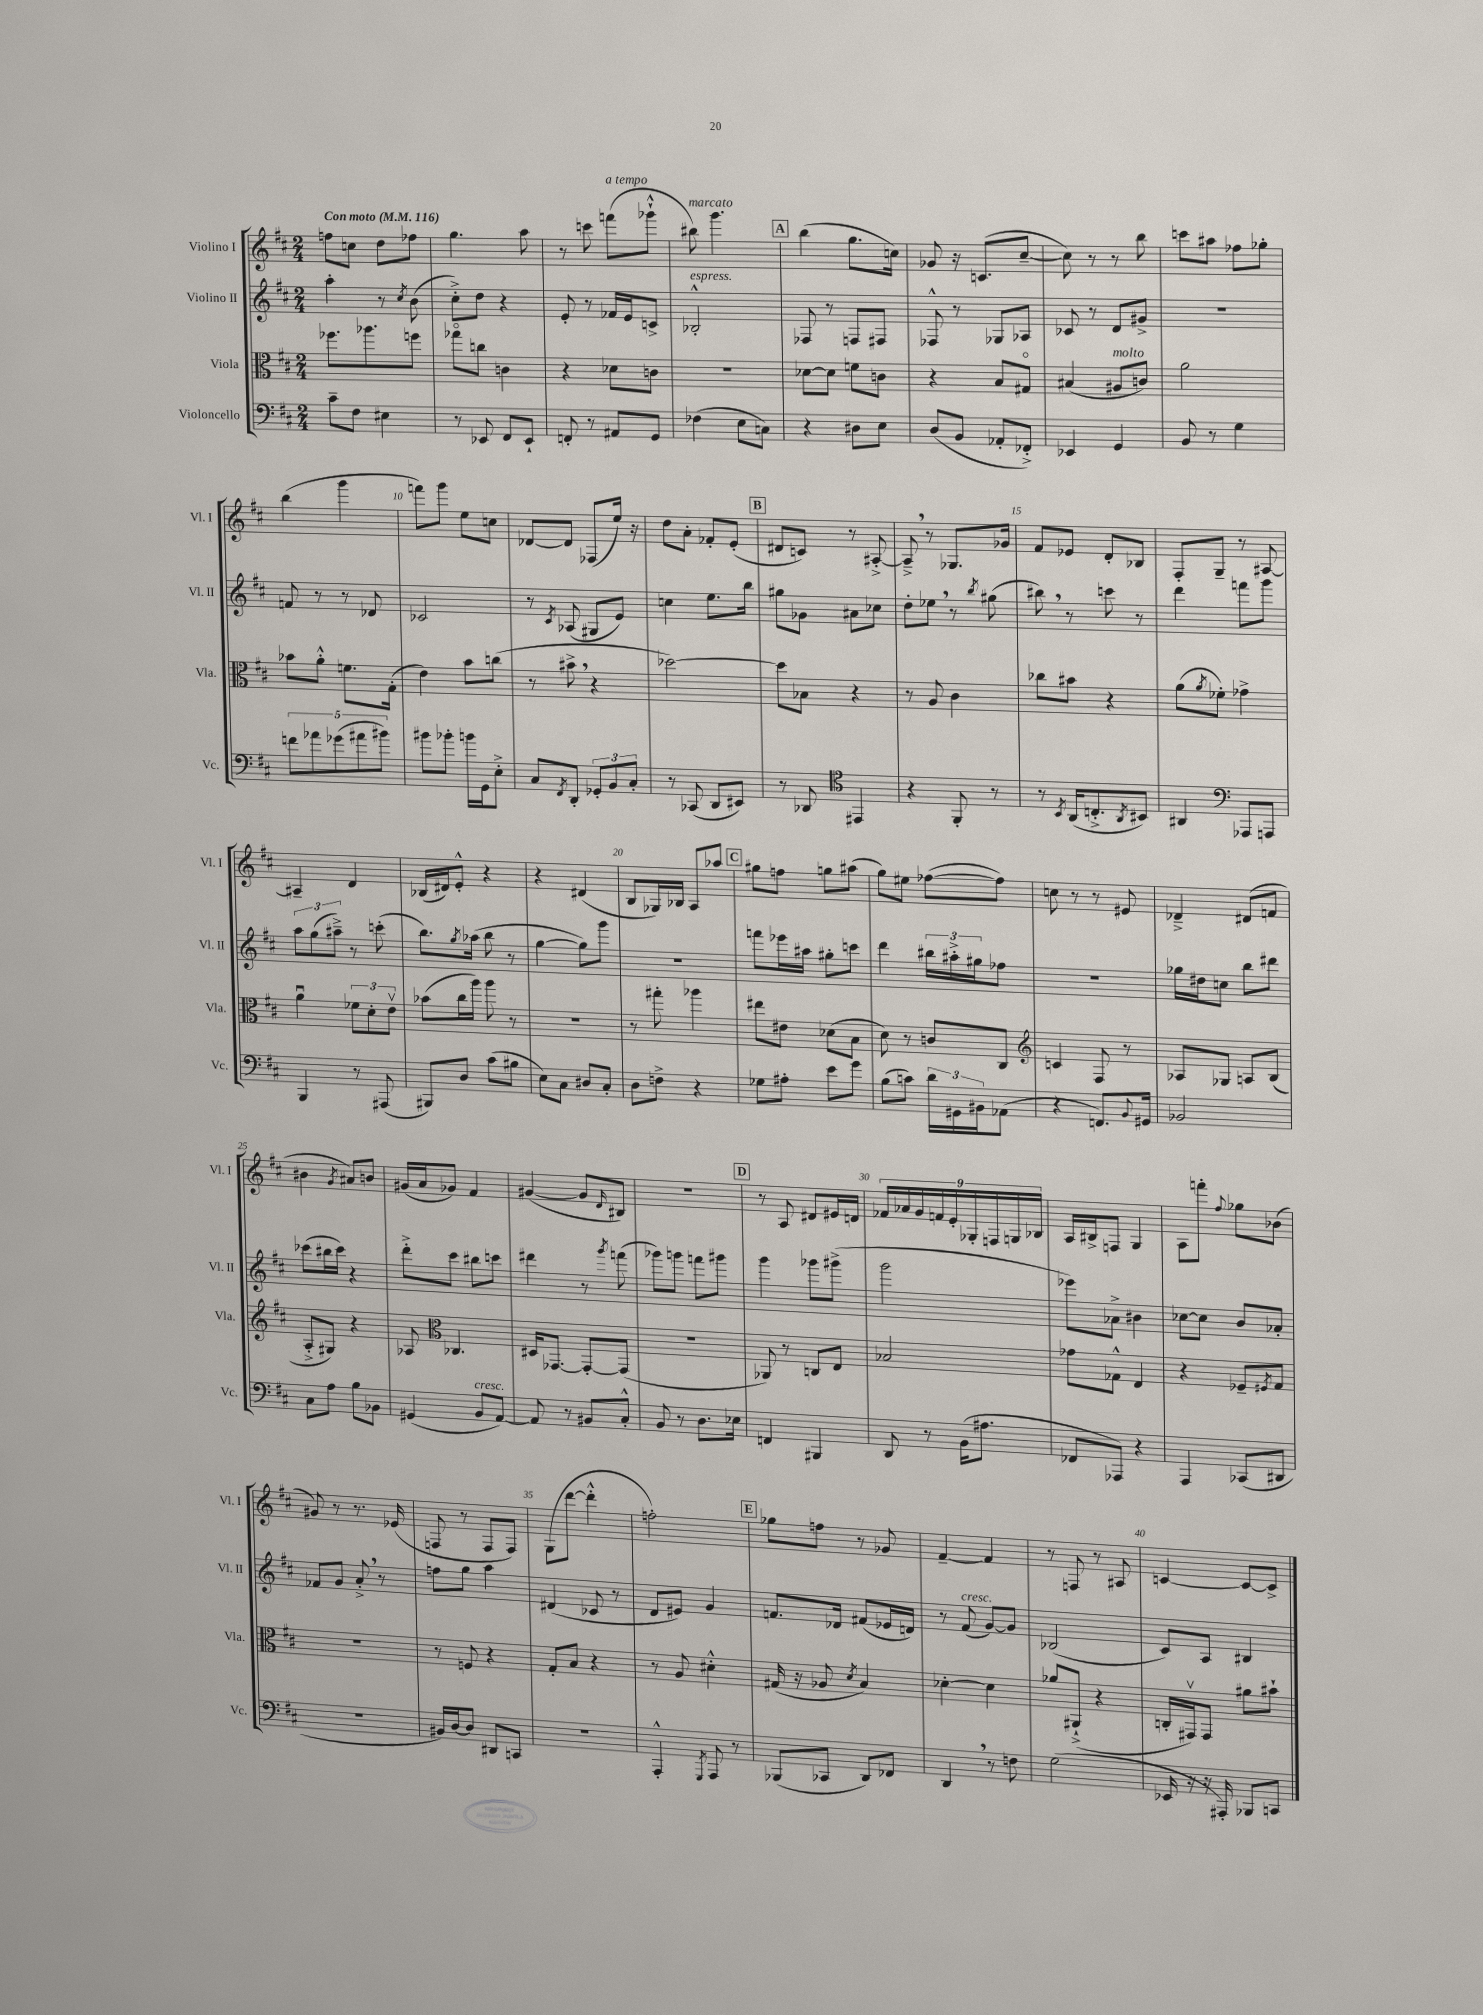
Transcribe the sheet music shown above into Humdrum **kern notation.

**kern	**kern	**kern	**kern
*part4	*part3	*part2	*part1
*staff4	*staff3	*staff2	*staff1
*I"Violoncello	*I"Viola	*I"Violino II	*I"Violino I
*I'Vc.	*I'Vla.	*I'Vl. II	*I'Vl. I
*clefF4	*clefC3	*clefG2	*clefG2
*k[f#c#]	*k[f#c#]	*k[f#c#]	*k[f#c#]
*M2/4	*M2/4	*M2/4	*M2/4
*MM116	*MM116	*MM116	*MM116
=1	=1	=1	=1
!	!	!	!LO:TX:a:B:t=Con moto
8c#~\L	8.ff-X\L	4aa'\	8ffn\L
8F#\J	.	.	8ccn\J
.	8.aa-X\	.	.
4E#X\	.	8r	8dd\L
.	.	8qcc#/	.
.	8ffn\J	(8b\	8ff-X\J
=2	=2	=2	=2
8r	8gg-X\L	8cc#'^\L)	4.gg\
8EE-X/	8ccn\J	8dd\J	.
8FF#/L	4cn\	4r	.
8EE-`/J	.	.	8aa\
=3	=3	=3	=3
8FFn'/	4r	8e'/	8r
8r	.	8r	8cccn\
!	!	!	!LO:TX:a:i:t=a tempo
8AA#X/L	8d-X\L	16f-X/LL	(8fffn\L
.	.	16e/J	.
8GG/J	8cn\J	8cn^/J	8ggg-X`^^\J
=4	=4	=4	=4
!	!	!	!LO:TX:a:i:t=marcato
!	!	!LO:TX:a:i:t=espress.	!
(4F-X\	2r	2B-X'^^/	8bb#X\)
.	.	.	4.ggg\
8E\L	.	.	.
8Cn\J)	.	.	.
!!LO:REH:place=s1:t=A
=5	=5	=5	=5
4r	[8d-X\L	8F-X/	(4bb\
.	8d-\J]	8r	.
8D#X\L	8fn\L	8Fn/L	8.gg\L
8E\J	8cn\J	8F#X/J	.
.	.	.	16ccn\Jk)
=6	=6	=6	=6
(8D/L	4r	8F-X^^/	8g-X/
8BB/J	.	8r	16r
.	.	.	(8.cn/L
8AA-X'/L	8B/L	8G-X/L	.
8FF-X'^/J)	8G#X/J	8A-X/J	[8cc#~/J
=7	=7	=7	=7
4EE-X/	(4B#X/	8c-X/	8cc#\])
.	.	8r	8r
!	!LO:TX:a:i:t=molto	!	!
4GG/	8A#X/L	8d/L	8r
.	8cn/J)	8g#X^/J	8bb\
=8	=8	=8	=8
8BB/	2a\	2r	8cccn\L
8r	.	.	8aa#X\J
4G\	.	.	8ff-X\L
.	.	.	8gg-X'\J
!!LO:LB:g=z
=9	=9	=9	=9
10fn\L	8b-X\L	8fn/	(4bb\
10a-X\	.	.	.
.	8a'^^\J	8r	.
(10g-X\	.	.	.
.	8.fn\L	8r	4ggg\
10a#X\	.	.	.
.	.	8d-X/	.
10b#X\J)	.	.	.
.	(16G'\Jk	.	.
=10	=10	=10	=10
8b#X\L	4e\)	2c-X/	8fffn\L)
8b-X'\J	.	.	8ggg\J
16bn\LL	8b\L	.	8ee\L
16GG\J	.	.	.
8E'^\J	(8ccn\J	.	8ccn\J
=11	=11	=11	=11
8C#/L	8r	8r	[8d-X/L
8qFF#/	.	8qc#/	.
8DD'/J	8b#X^,\	(8A-X/	8d-/J]
12GG-X'/L	4r	8G#X/L	(8F-X/L
12BB/	.	.	.
.	.	8e/J)	16ee/Jk)
12C#'/J	.	.	.
.	.	.	16r
=12	=12	=12	=12
8r	[2dd-X\)	4ccn\	8dd\L
(8CC-X/	.	.	8a'\J
8DD/L	.	8.ee\L	8f-X'/L
8EE#X/J)	.	.	(8e'/J
.	.	16bb\Jk	.
!!LO:REH:place=s1:t=B
=13	=13	=13	=13
8r	8dd-\L]	8gg#X\L	8d#X/L
8DD-X/	8B-X\J	8g-X\J	8cn/J)
*clefC4	*	*	*
4EE#X/	4r	8a#X\L	8r
.	.	8cc-X\J	[8A#X'^/
=14	=14	=14	=14
4r	8r	8dd'\L	8A#~^,/]
.	8A/	8ee-X,\J	8r
8FF#'/	4c#\	8r	8.G-X/L
.	.	8qbb/	.
8r	.	(8gg#X\	.
.	.	.	16g-X/Jk
=15	=15	=15	=15
8r	8cc-X\L	8bb#X,\)	8f#/L
8qBB/	.	.	.
(16AA/KL	8b#X\J	8r	8e-X/J
8.Cn'^/	.	.	.
.	4r	8cccn\	8d'/L
8qAA/	.	.	.
8BB#X/J)	.	8r	8B-X/J
=16	=16	=16	=16
4AA#X/	(8a\L	4ddd\	8F#'/L
.	8qa/	.	.
.	8f-X'\J)	.	8G~/J
*clefF4	*	*	*
8AAA-X/L	4g-X^\	8fffn\L	8r
8AAAn/J	.	8ggg\J	[8A#X/
!!LO:LB:g=z
=17	=17	=17	=17
4BBB/	4au\	12aa\L	4A#X~/]
.	.	(12gg\	.
.	.	12aa#X~^\J)	.
8r	12f-X\L	8r	4d/
.	12d'\	.	.
(8AAA#X/	.	(8cccn'\	.
.	12ev\J	.	.
=18	=18	=18	=18
8BBB#X/L)	(8b-X\L	8.bb\L)	(16B-X/LL
.	.	.	16d#X/J)
8D/J	16cc#\L	.	8e'^^/J
.	.	8qgg/	.
.	16aa\JJ)	(16aa-X\Jk	.
(8c#\L	8aa\	8bb\	4r
8B#X\J	8r	8r	.
=19	=19	=19	=19
8E\L)	2r	[4gg\	4r
8C#\J	.	.	.
8D#X/L	.	8gg\L])	(4d#X/
8C#'/J	.	8ggg\J	.
=20	=20	=20	=20
8D\L	8r	2r	8B/L
8Fn^\J	8gg#X'\	.	16G-X/L)
.	.	.	16B-X/JJ
4r	4aa-X\	.	8A/L
.	.	.	8aa-X/J
!!LO:REH:place=s1:t=C
=21	=21	=21	=21
8G-X\L	8ee#X\L	8fffn\L	8gg#X\L
8A#X'\J	8e#X\J	16eee-X\L	8ffn\J
.	.	16aa#X\JJ	.
8e\L	(8d-X\L	8gg#X'\L	8ggn\L
8g\J	8B\J	8cccn\J	(8aa#X\J
=22	=22	=22	=22
(8B\L	8d\)	4ddd\	8gg\L)
8cn\J)	8r	.	8ee#X\J
24d\LL	8cn/L	24bb#X\LL	([8ff-X\L
24GG#X\	.	24aa#X'^\	.
24BB#X\J	.	24gg#X\J	.
(8AA-X\J	8C#/J	8ff-X\J	8ff-\J])
=23	=23	=23	=23
*	*clefG2	*	*
4r	4cn/	2r	8ccn\
.	.	.	8r
8.FFn/L)	8F#/	.	8r
.	8r	.	8e#X/
8qqBB/	.	.	.
16GG#X/Jk	.	.	.
=24	=24	=24	=24
2BB-X/	8A-X/L	16gg-X\LL	4d-X~^/
.	.	16dd#X\J	.
.	8G-X/J	8ccn\J	.
.	8An/L	8bb\L	(8d#X/L
.	(8B/J	8ddd#X\J	8fn/J
!!LO:LB:g=z
=25	=25	=25	=25
8C#\L	8A'^/L	(8ccc-X\L	4b#X\
8A\J	8G#X/J)	16bb#X\L	.
.	.	16ccc-\JJ)	.
.	.	.	8qg/
8B\L	4r	4r	8a#X/L)
8BB-X\J	.	.	8bn/J
=26	=26	=26	=26
(4GG#X/	8A-X/	8ddd'^\L	(16g#X/LL
.	.	.	16a/J
*	*clefC3	*	*
.	4.C-X/	8ccc#\J	8g-X/J)
!LO:TX:a:i:t=cresc.	!	!	!
8BB/L	.	8bb#X\L	4f#/
[8AA/J)	.	8cccn\J	.
=27	=27	=27	=27
8AA/]	16D#X/KL	4ddd#X\	([4g#X/
.	[8.GG-X/J	.	.
8r	.	.	.
8BB#X/L	8GG-'/L_	8r	8g#/L]
.	.	8qggg/	16qqd/
8C#'^^/J	(8GG-/J]	(8fffn\	8B#X/J)
=28	=28	=28	=28
8BB/	2r	8ggg-X\L)	2r
8r	.	8gggn\J	.
8.D\L	.	8fffn\L	.
.	.	8ggg#X\J	.
16E-X\Jk	.	.	.
!!LO:REH:place=s1:t=D
=29	=29	=29	=29
4FFn/	8AA-X/)	4ggg\	8r
.	8r	.	8A/
4BBB#X/	8Cn/L	8ggg-X\L	8d#X/L
.	8E/J	(8ggg#X^\J	16e#X/L
.	.	.	16dn/JJ
=30	=30	=30	=30
8DD/	2B-X/	2ggg\	18f-X/LL
.	.	.	18a-X/
.	.	.	18g/
8r	.	.	.
.	.	.	18fn/
.	.	.	18e'/
(16BB\KL	.	.	.
.	.	.	18G-X'/
8.A#X\J	.	.	.
.	.	.	18Fn/
.	.	.	18Gn/
.	.	.	18B-X/JJ
=31	=31	=31	=31
8FF-X/L	8g-X\L	8eee-X\L)	16A/LL
.	.	.	16B#X^/J
8AAA-X/J)	8G-X^^\J	8a-X^\J	8Fn/J
4r	4E/	4b#X\	4G/
=32	=32	=32	=32
4AAA/	4r	[8cc-X\L	8A\L
.	.	8cc-\J]	8fffn'\J
.	.	.	8qqff#/
(8CC-X/L	8F-X~/L	8b/L	8gg-X\L
.	8qF#X/	.	.
8DD#X/J	8G/J	8a-X'/J	(8b-X\J
!!LO:LB:g=z
=33	=33	=33	=33
2r	2r	8f-X/L	8g#X/)
.	.	8g/J	8r
.	.	8a'^,/	8.r
.	.	8r	.
.	.	.	(16e-X/
=34	=34	=34	=34
16BB#X/LL)	8r	8ffn\L	8Fn/
[16D/J	.	.	.
8D/J]	8Fn/	8gg\J	8r
8DD#X/L	4r	4aa\	8F/L
8CCn/J	.	.	8F/J)
=35	=35	=35	=35
2r	8G'/L	(4d#X/	(8G\L
.	8B/J	.	[8ddd\J
.	4r	8c-X/	4ddd'^^\]
.	.	8r	.
=36	=36	=36	=36
4AAA'^^/	8r	8d/L	2ffn'\)
.	8A/	8e#X/J)	.
8qGGG/	.	.	.
8AAA/	4d#X'^^\	4g/	.
8r	.	.	.
!!LO:REH:place=s1:t=E
=37	=37	=37	=37
(8BBB-X/L	(16G#X/	8.fn/L	8gg-X\L
.	16r	.	.
8CC-X/J	8A-X/	.	8ffn\J
.	.	16d-X/Jk	.
.	8qd/	.	.
8DD/L)	4B/)	(8f#X/L	8r
8FF-X/J	.	16e-X/L	8g-X/
.	.	16dn/JJ)	.
=38	=38	=38	=38
4DD,/	[4d-X'\	8r	[4f#~/
!	!	!LO:TX:a:i:t=cresc.	!
.	.	(8f#/	.
8r	4d-\]	[8g/L)	4f#/]
8Fn\	.	8g/J]	.
=39	=39	=39	=39
(2G\	8a-X/L	(2B-X/	8r
.	(8AA#X`^/J	.	8Fn/
.	4r	.	8r
.	.	.	8A#X/
=40	=40	=40	=40
16EE-X/	16Cn'/LL	8c#/L)	[4cn/
16r	16GG#Xv/J)	.	.
16r	8GG#/J	8A/J	.
16AAA#X'/)	.	.	.
8BBB-X/L	8a#X\L	4B#X/	8c/L_
8CCn/J	8b#X`\J	.	8c^/J]
==	==	==	==
*-	*-	*-	*-
